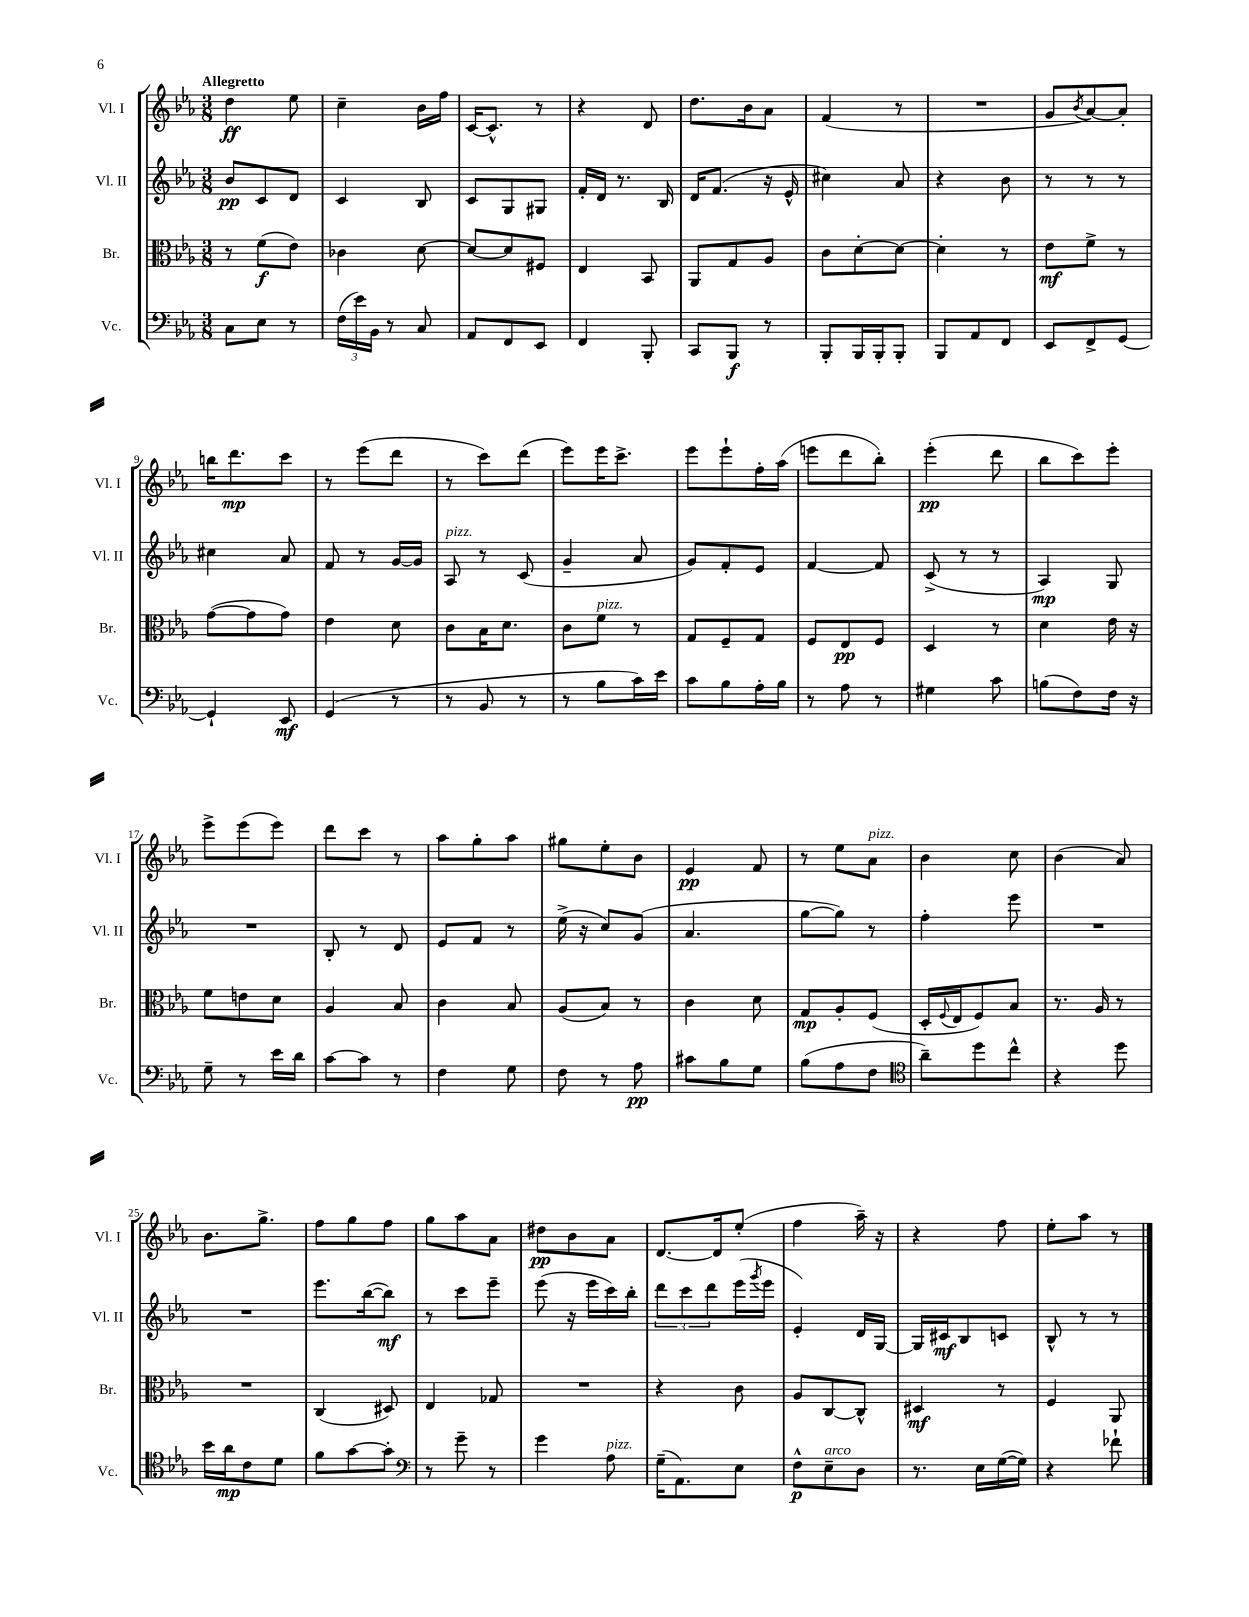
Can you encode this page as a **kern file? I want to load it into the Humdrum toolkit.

**kern	**kern	**kern	**kern
*staff4	*staff3	*staff2	*staff1
*clefF4	*clefC3	*clefG2	*clefG2
*k[b-e-a-]	*k[b-e-a-]	*k[b-e-a-]	*k[b-e-a-]
*M3/8	*M3/8	*M3/8	*M3/8
8C	8r	8b-	4dd
8E-	(8f	8c	.
8r	8e-)	8d	8ee-
=	=	=	=
(24F	4c-	4c	4cc~
24e-)	.	.	.
24BB-	.	.	.
8r	.	.	.
8C	[8d	8B-	16b-
.	.	.	16ff
=	=	=	=
8AA-	8d_	8c	[16c
.	.	.	8.c^^]
8FF	8d]	8G	.
8EE-	8F#	8G#	8r
=	=	=	=
4FF	4E-	16f'	4r
.	.	16d	.
.	.	8.r	.
8BBB-'	8BB-	.	8d
.	.	16B-	.
=	=	=	=
8CC	8AA-	16d	8.dd
.	.	(8.f	.
8BBB-	8G	.	.
.	.	.	16b-
8r	8A-	16r	8a-
.	.	16e-^^	.
=	=	=	=
8BBB-'	8c	4cc#)	(4f
16BBB-	[8d'	.	.
16BBB-'	.	.	.
8BBB-'	8d_	8a-	8r
=	=	=	=
8BBB-	4d']	4r	4.r
8AA-	.	.	.
8FF	8r	8b-	.
=	=	=	=
8EE-	8e-	8r	8g
.	.	.	8qb-
8FF^	8f^	8r	[8a-)
[8GG	8r	8r	8a-']
=	=	=	=
4GG`]	([8g	4cc#	16bb
.	.	.	8.ddd
.	8g]	.	.
8EE-	8g)	8a-	8ccc
=	=	=	=
(4GG	4e-	8f	8r
.	.	8r	(8eee-
8r	8d	[16g	8ddd
.	.	16g]	.
=	=	=	=
8r	8c	8A-	8r
8BB-	16B-	8r	8ccc)
.	8.d	.	.
8r	.	(8c	(8ddd
=	=	=	=
8r	8c	4g~	8eee-)
8B-	8f	.	16eee-
.	.	.	8.ccc^
16c)	8r	8a-	.
16e-	.	.	.
=	=	=	=
8c	8G	8g)	8eee-
8B-	8F~	8f'	8eee-`
16A-'	8G	8e-	16ff'
16B-	.	.	(16aa-
=	=	=	=
8r	8F	[4f	8eee
8A-	8E-	.	8ddd
8r	8F	8f]	8bb-')
=	=	=	=
4G#	4D	(8c^	(4eee-'
.	.	8r	.
8c	8r	8r	8ddd
=	=	=	=
(8B	4d	4A-)	8bb-
8F)	.	.	8ccc)
16F	16e-	8G	8eee-'
16r	16r	.	.
=	=	=	=
8G~	8f	4.r	8eee-^
8r	8e	.	(8eee-
16e-	8d	.	8eee-)
16d	.	.	.
=	=	=	=
[8c	4A-	8B-'	8ddd
8c]	.	8r	8ccc
8r	8B-	8d	8r
=	=	=	=
4F	4c	8e-	8aa-
.	.	8f	8gg'
8G	8B-	8r	8aa-
=	=	=	=
8F	(8A-	(16ee-^	8gg#
.	.	16r	.
8r	8B-)	8cc)	8ee-'
8A-	8r	(8g	8b-
=	=	=	=
8c#	4c	4.a-	4e-
8B-	.	.	.
8G	8d	.	8f
=	=	=	=
(8B-	8G	[8gg	8r
8A-	8A-'	8gg])	8ee-
8F	(8F	8r	8a-
=	=	=	=
*clefC4	*	*	*
8a-~)	16D'	4ff'	4b-
.	8qqF	.	.
.	16E-	.	.
8dd	8F)	.	.
8cc^^	8B-	8eee-	8cc
=	=	=	=
4r	8.r	4.r	(4b-
.	16A-	.	.
8dd	8r	.	8a-)
=	=	=	=
16b-	4.r	4.r	8.b-
16a-	.	.	.
8c	.	.	.
.	.	.	8.gg^
8d	.	.	.
=	=	=	=
8f	(4C	8.eee-	8ff
[8g	.	.	8gg
.	.	([16bb-	.
8g']	8D#)	8bb-])	8ff
=	=	=	=
*clefF4	*	*	*
8r	4E-	8r	8gg
8g~	.	8ccc	8aa-
8r	8G-	8eee-~	8a-
=	=	=	=
4g	4.r	(8eee-	8dd#
.	.	16r	8b-
.	.	16eee-	.
8A-	.	16ccc)	8a-
.	.	16bb-'	.
=	=	=	=
(16G~	4r	12ddd	[8.d
8.AA-)	.	.	.
.	.	12ccc	.
.	.	12ddd	.
.	.	.	16d]
8E-	8c	(16eee-	(8ee-'
.	.	8qggg	.
.	.	16eee-	.
=	=	=	=
8F^^	8A-	4e-')	4ff
8E-~	[8C	.	.
8D	8C^^]	16d	16aa-~)
.	.	[16G	16r
=	=	=	=
8.r	4D#	16G]	4r
.	.	16c#	.
.	.	8B-	.
16E-	.	.	.
([16G	8r	8c	8ff
16G])	.	.	.
=	=	=	=
4r	4F	8B-^^	8ee-'
.	.	8r	8aa-
8f-`	8AA-	8r	8r
==	==	==	==
*-	*-	*-	*-
